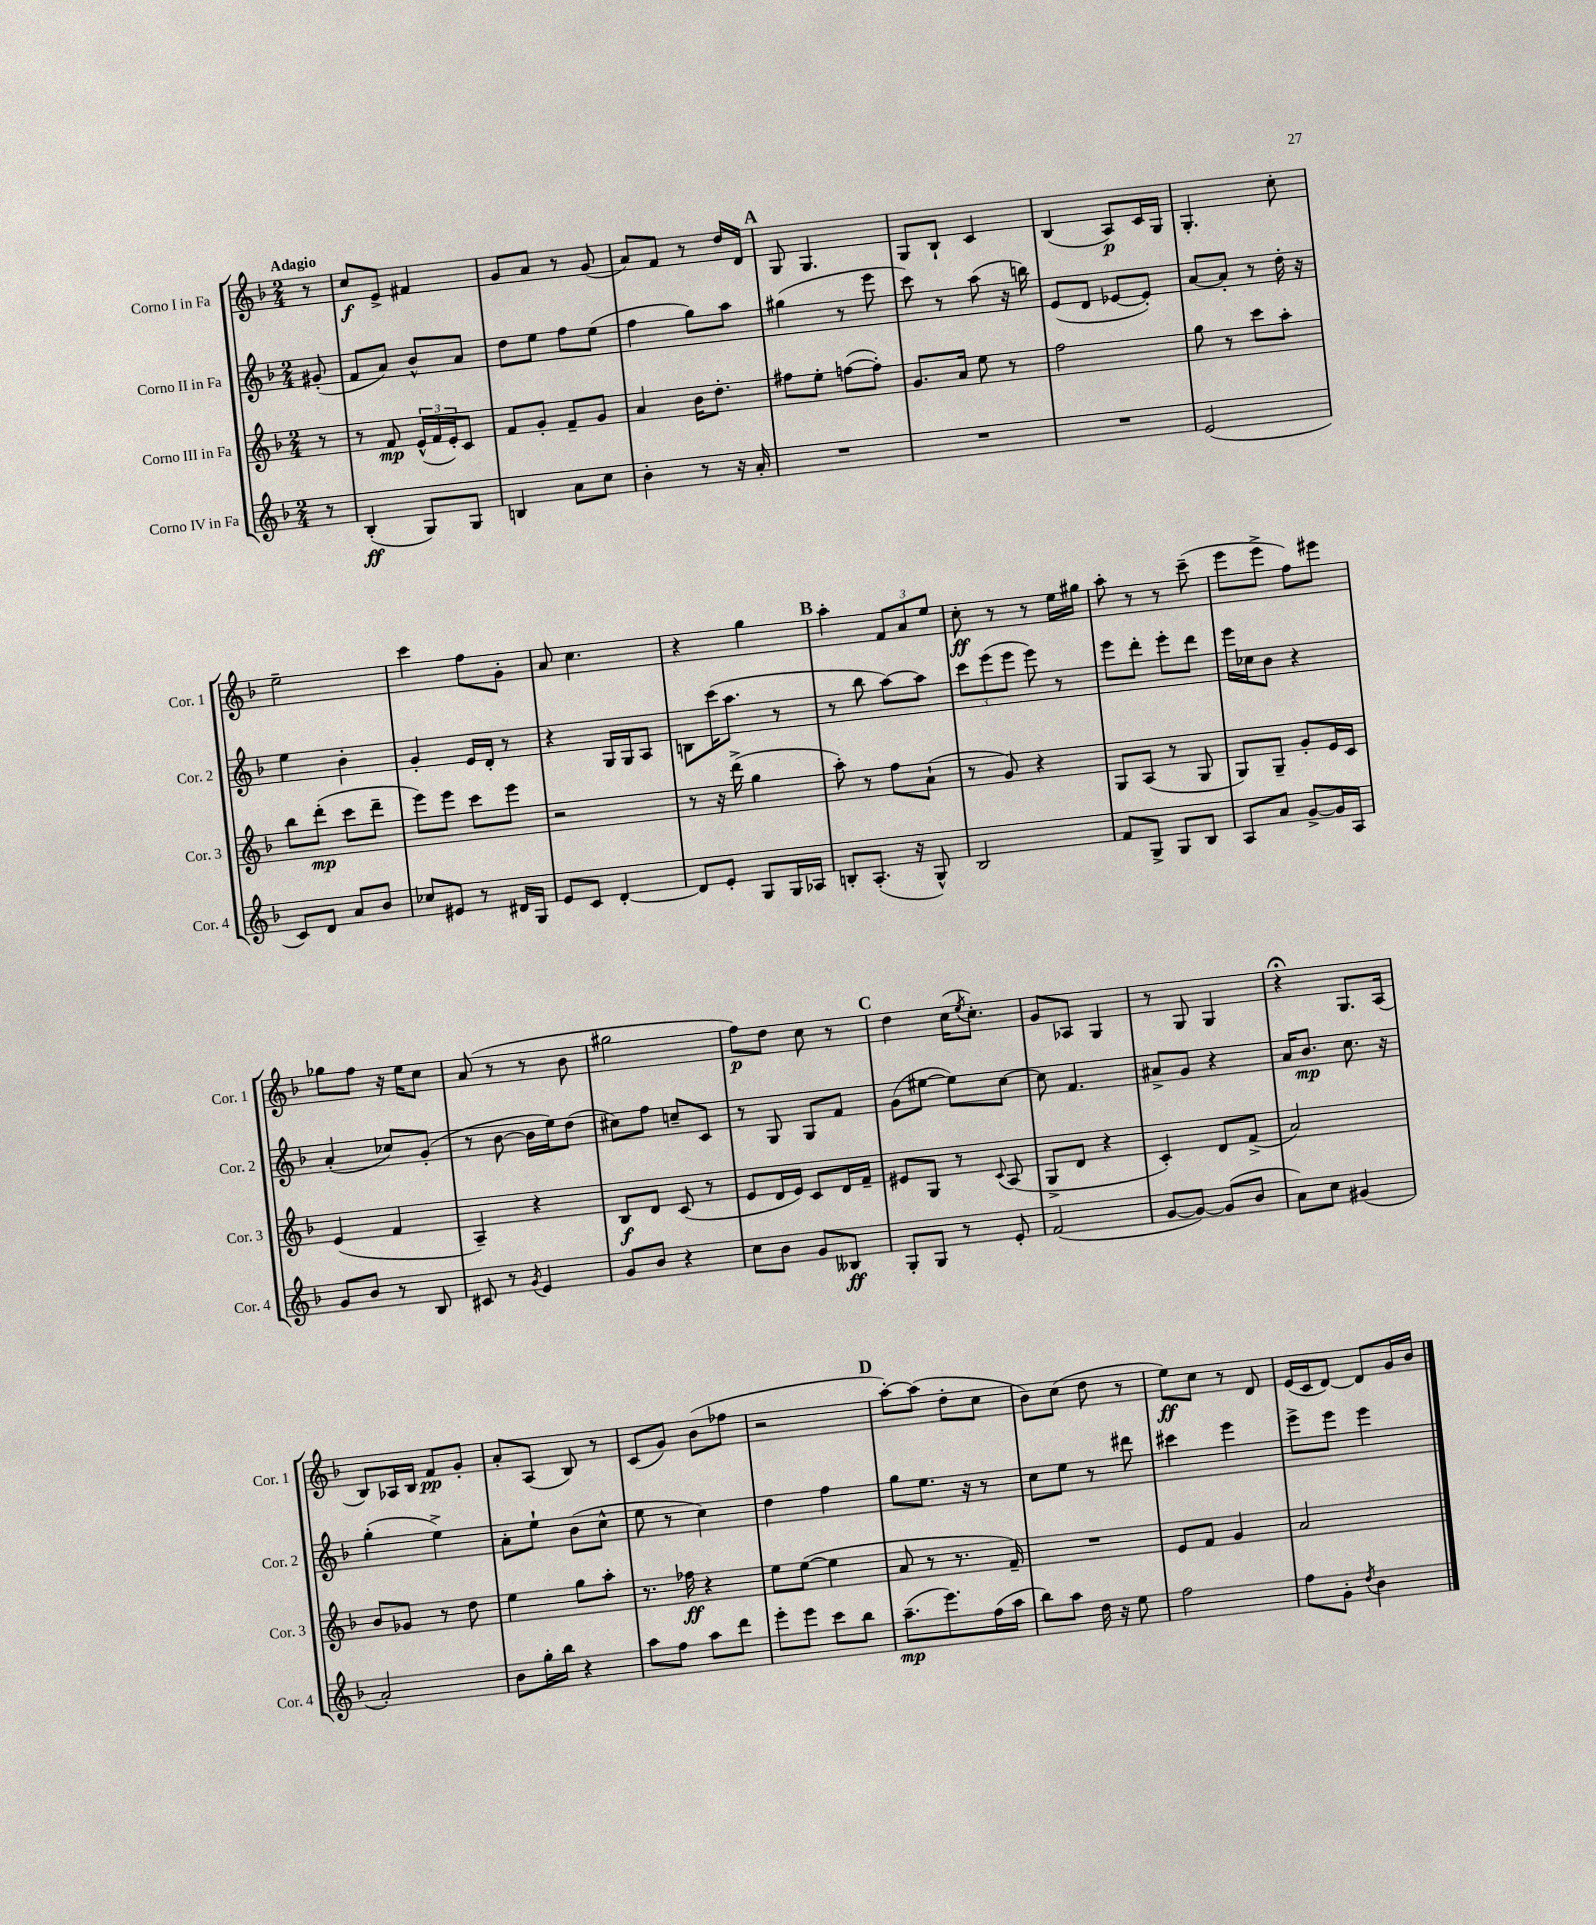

**kern	**kern	**kern	**kern
*staff4	*staff3	*staff2	*staff1
*clefG2	*clefG2	*clefG2	*clefG2
*k[b-]	*k[b-]	*k[b-]	*k[b-]
*M2/4	*M2/4	*M2/4	*M2/4
8r	8r	(8g#'	8r
=	=	=	=
(4B-'	8r	8f	8cc
.	8f	8a)	8e^
8G)	(24e^^	8b-^^	4f#
.	24f	.	.
.	24e')	.	.
8G	8c	8a	.
=	=	=	=
4B	8f	8dd	8g
.	8g'	8ee	8a
8a	8f~	8ff	8r
8cc	8g	(8ee	(8g
=	=	=	=
4b-'	4a	4ff	8a)
.	.	.	8f
8r	16b-	8gg)	8r
.	8.dd'	.	.
16r	.	8aa	16dd
16a'	.	.	16d
=	=	=	=
2r	8ff#	(4gg#	8G
.	8ee'	.	4.G
.	([8ff	8r	.
.	8ff'])	8eee	.
=	=	=	=
2r	8.g	8ccc)	8G
.	.	8r	8B-`
.	16a	.	.
.	8ee	(8aa	4c
.	8r	16r	.
.	.	16bb)	.
=	=	=	=
2r	2ff	(8e	(4B-
.	.	8d	.
.	.	[8e-	8A)
.	.	8e-'])	16c
.	.	.	16G
=	=	=	=
(2e	8gg	[8a	4.G'
.	8r	8a']	.
.	8ccc	8r	.
.	8aa'	16dd'	8cc'
.	.	16r	.
=	=	=	=
8c)	8bb-	4ee	2ee~
8d	(8ddd'	.	.
8a	8ccc	4b-'	.
8b-	8ddd~	.	.
=	=	=	=
8cc-	8eee)	4g'	4ccc
8e#	8eee	.	.
8r	8ccc	16e	8ff
.	.	16d'	.
16d#	8eee	8r	8g'
16G	.	.	.
=	=	=	=
8e	2r	4r	8a
8c	.	.	4.cc
[4d'	.	16G	.
.	.	16G	.
.	.	8A	.
=	=	=	=
8d]	8r	8B	4r
8e'	16r	(16ccc	.
.	(16ddd^	8.aa	.
8G	4gg	.	4gg
16G	.	8r	.
16A-	.	.	.
=	=	=	=
8B'	8aa')	8r	4aa'
(8.A'	8r	8bb-	.
.	8ff	[8aa)	12f
16r	.	.	.
.	.	.	12a
8G^^)	(8a`	8aa]	.
.	.	.	12ee
=	=	=	=
2B-	8r	12ccc	8cc'
.	.	(12eee	.
.	8g)	.	8r
.	.	12eee	.
.	4r	8eee)	8r
.	.	8r	16ee
.	.	.	16gg#
=	=	=	=
8f	8G	8eee	8aa'
8G^	(8A	8ddd'	8r
8G	8r	8eee'	8r
8B-	8G	8ddd	(8ccc~
=	=	=	=
8A	8G)	16eee	8eee
.	.	16cc-	.
8a	8G~	8b-	8eee^
[8g^	8g'	4r	8ff)
16g]	16e	.	8eee#
16A	16c	.	.
=	=	=	=
8g	(4e	(4a'	8gg-
8b-	.	.	8ff
8r	4f	8cc-)	16r
.	.	.	16ee
8B-	.	(8g'	8cc
=	=	=	=
8c#	4A~)	8r	(8a
8r	.	[8b-	8r
8qg	.	.	.
4e	4r	16b-]	8r
.	.	16ee)	.
.	.	(8dd	8b-
=	=	=	=
8g	8B-	8cc#)	2gg#
8b-	8d	8ff	.
4r	(8c	8cc~	.
.	8r	8c	.
=	=	=	=
8cc	8e	8r	8ff)
8b-	16d	8G	8dd
.	16e)	.	.
8g	8c	8G	8cc
8B--	16d	8f	8r
.	16f~	.	.
=	=	=	=
8G'	8e#	(8g	4dd
8G	8G	[8ee#	.
8r	8r	8ee#])	(16cc
.	.	.	8qee
.	.	.	8.cc')
.	8qqc	.	.
8e'	(8A	[8cc	.
=	=	=	=
(2f	8G^	8cc]	8g
.	8d	4.f	8A-
.	4r	.	4G
=	=	=	=
[8g	4c')	8a#^	8r
8g_)	.	8g	8G
(8g]	8d	4r	4G
8b-	(8f^	.	.
=	=	=	=
8a)	2a)	16a	4r;
.	.	8.b-	.
8cc	.	.	.
(4g#	.	8.cc	8.G
.	.	16r	(16A
=	=	=	=
2a')	8b-	(4gg'	8B-)
.	8g-	.	16A-
.	.	.	16B-
.	8r	4ee^)	8f
.	8dd	.	8g'
=	=	=	=
8b-	4ee	8a'	8a'
16gg'	.	8ee`	(8A
16bb-	.	.	.
4r	8gg	(8b-	8B-)
.	8aa'	8cc^^	8r
=	=	=	=
8aa	8.r	8ee	(8c
8ff	.	8r	8g)
.	16ff-	.	.
8aa	4r	4cc)	(8b-
8ddd	.	.	8ff-
=	=	=	=
8eee'	8ee	4dd	2r
8eee	([8ee	.	.
8ccc	4ee]	4ff	.
8bb-	.	.	.
=	=	=	=
(8.aa~	8a	8gg	[8aa')
.	8r	8.ee	(8aa]
8.eee)	.	.	.
.	8.r	.	8dd'
.	.	16r	.
(16ff	.	8r	8cc
16aa	16f~)	.	.
=	=	=	=
8bb-)	2r	8cc	8b-)
8aa	.	8ee	(8cc
16dd	.	8r	8dd
16r	.	.	.
8ee	.	8ddd#	8r
=	=	=	=
2ff	8e	4ccc#	8ee)
.	8f	.	8cc
.	4g	4eee	8r
.	.	.	8d
=	=	=	=
8ff	2a	8eee^	(16e
.	.	.	16c
8g'	.	8eee	[8d)
8qdd	.	.	.
4b-	.	4eee	8d]
.	.	.	16g
.	.	.	16b-
==	==	==	==
*-	*-	*-	*-
